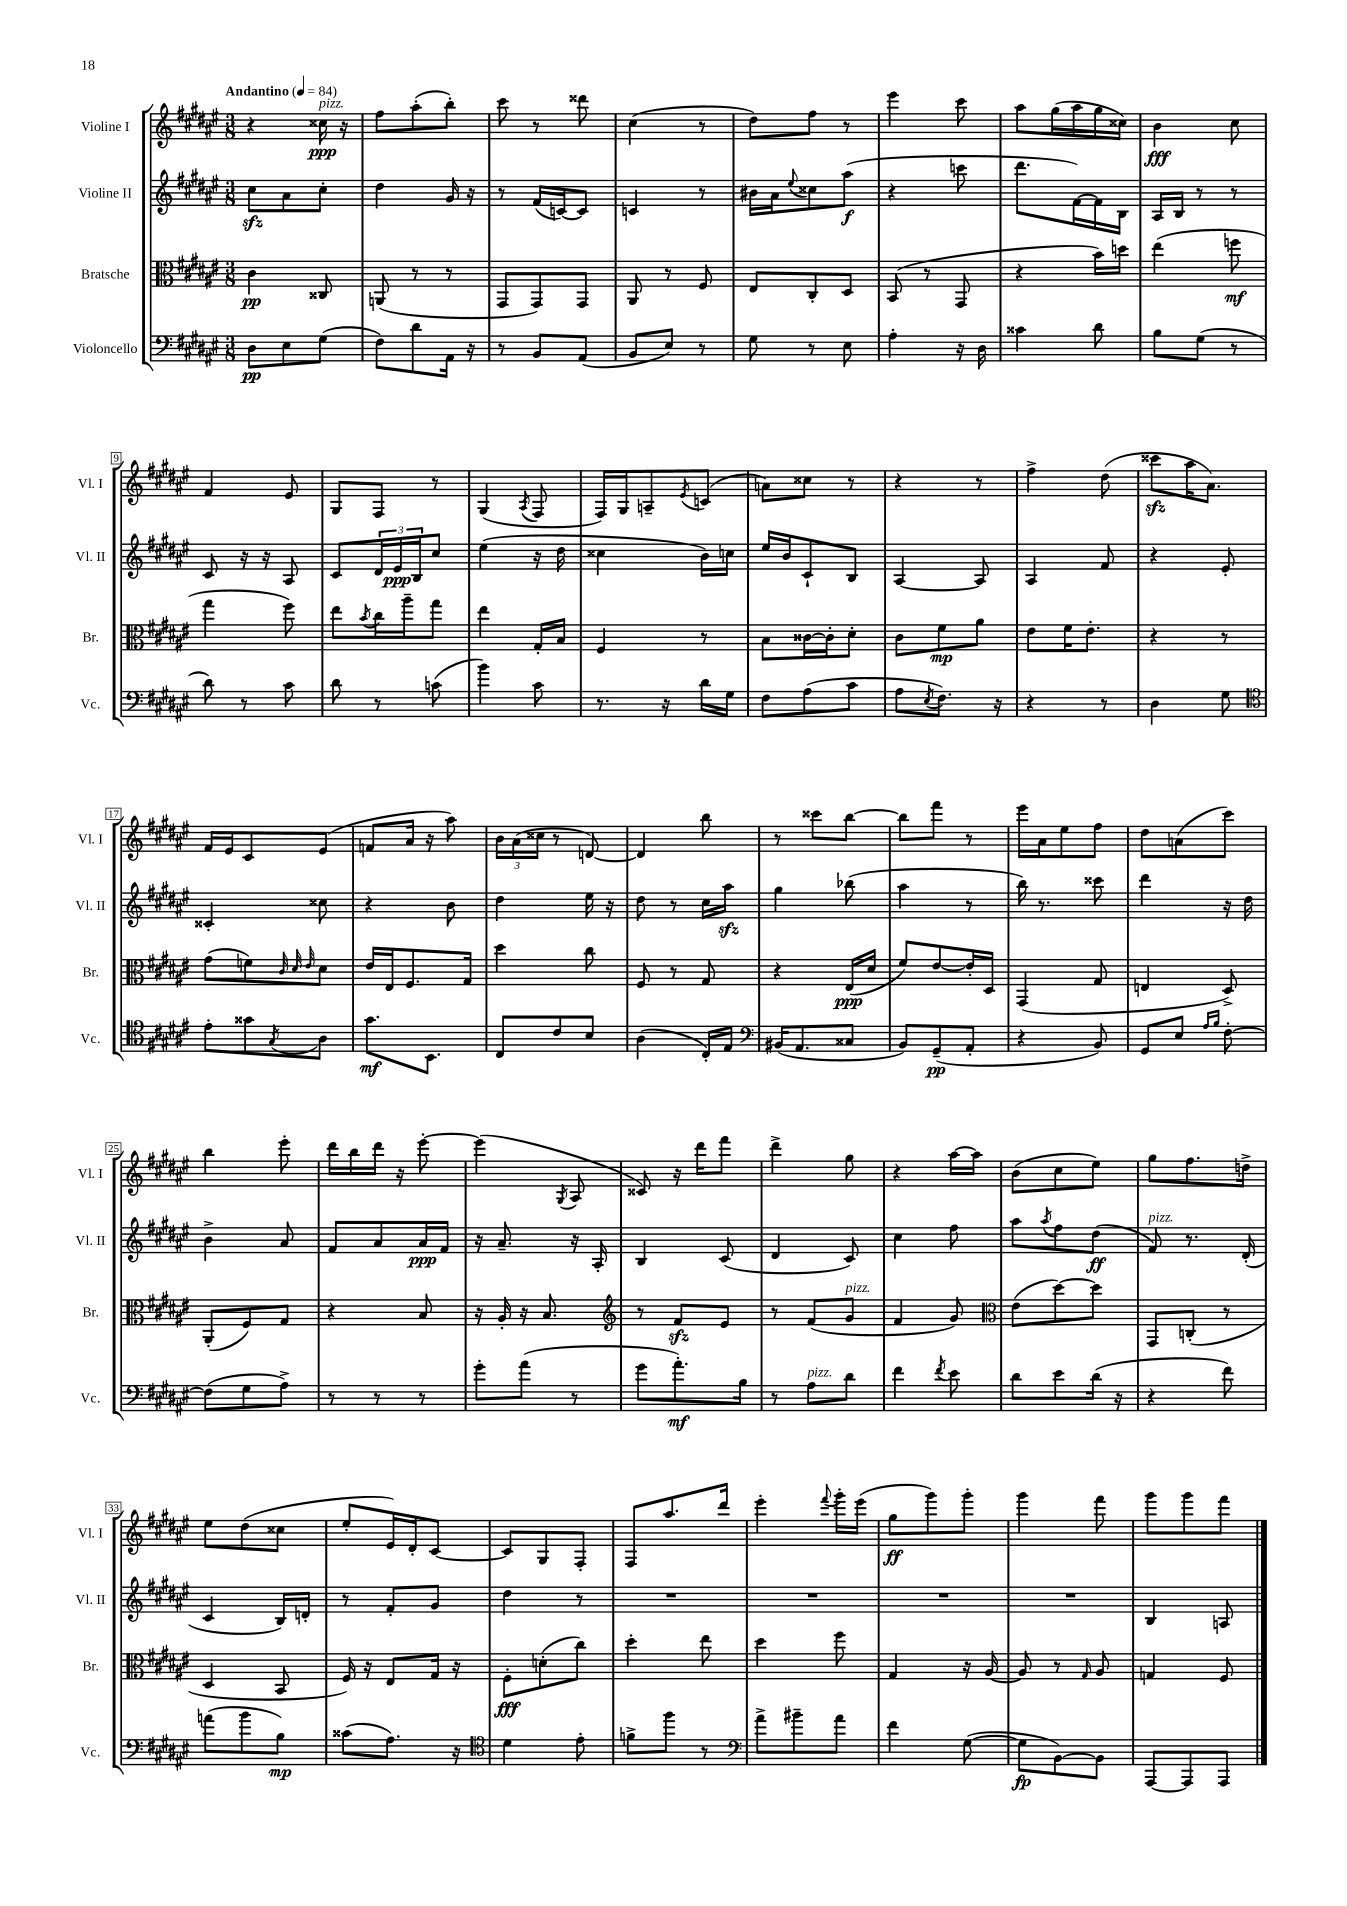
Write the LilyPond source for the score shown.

<<
\new StaffGroup <<
\new Staff = "s0" \with { instrumentName = "Violine I" shortInstrumentName = "Vl. I" } {
    \clef treble \key fis \major \numericTimeSignature \time 3/8 \tempo "Andantino" 4 = 84
    r4 cisis''16\ppp^\markup { \italic "pizz." } r16 |
    fis''8 ais''8-.( b''8-.) |
    cis'''8 r8 disis'''8 |
    cis''4( r8 |
    dis''8) fis''8 r8 |
    eis'''4 cis'''8 |
    ais''8 gis''16( ais''16 gis''16 cisis''16) |
    b'4\fff cis''8 |
    fis'4 eis'8 |
    gis8 fis8 r8 |
    gis4( \acciaccatura { ais8 } fis8 |
    fis16) gis16 a8-- \acciaccatura { eis'8 } c'8( |
    a'8) cisis''8 r8 |
    r4 r8 |
    fis''4-> dis''8( |
    cisis'''8\sfz ais''16 ais'8.) |
    fis'16 eis'16 cis'8 eis'8( |
    f'8 ais'16 r16 ais''8) |
    \tuplet 3/2 { b'16 ais'16( cisis''16 } r8 d'8~) |
    d'4 b''8 |
    r8 cisis'''8 b''8~ |
    b''8 fis'''8 r8 |
    eis'''16 ais'16 eis''8 fis''8 |
    dis''8 a'8( cis'''8) |
    b''4 eis'''8-. |
    dis'''16 b''16 dis'''16 r16 eis'''8~-. |
    eis'''4( \acciaccatura { gis8 } ais8 |
    cisis'8) r16 dis'''16 fis'''8 |
    dis'''4-> gis''8 |
    r4 ais''16~ ais''16 |
    b'8( cis''8 eis''8) |
    gis''8 fis''8. d''16-> |
    eis''8 dis''8( cisis''8 |
    eis''8-. eis'16) dis'16-. cis'8~ |
    cis'8 gis8 fis8-. |
    fis8 ais''8. dis'''16 |
    eis'''4-. \appoggiatura { fis'''8 } gis'''16-. eis'''16( |
    gis''8\ff gis'''8) gis'''8-. |
    gis'''4 fis'''8 |
    gis'''8 gis'''8 fis'''8 \bar "|." |
}
\new Staff = "s1" \with { instrumentName = "Violine II" shortInstrumentName = "Vl. II" } {
    \clef treble \key fis \major \numericTimeSignature \time 3/8
    cis''8\sfz ais'8 cis''8-. |
    dis''4 gis'16 r16 |
    r8 fis'16( c'16~) c'8 |
    c'4 r8 |
    bis'16 ais'16 \appoggiatura { eis''8 } cisis''8 ais''8\f( |
    r4 c'''8 |
    dis'''8. fis'16~) fis'16 b16 |
    ais16 b16 r8 r8 |
    cis'8 r16 r16 ais8 |
    cis'8 \tuplet 3/2 { dis'16 eis'16\ppp b16 } cis''8 |
    eis''4( r16 dis''16 |
    cisis''4 b'16) c''16 |
    eis''16 b'16 cis'8-! b8 |
    ais4~ ais8 |
    ais4 fis'8 |
    r4 eis'8-. |
    cisis'4-. cisis''8 |
    r4 b'8 |
    dis''4 eis''16 r16 |
    dis''8 r8 cis''16 ais''16\sfz |
    gis''4 bes''8( |
    ais''4 r8 |
    b''16) r8. cisis'''8 |
    dis'''4 r16 dis''16 |
    b'4-> ais'8 |
    fis'8 ais'8 ais'16\ppp fis'16 |
    r16 ais'8.-- r16 ais16-. |
    b4 cis'8( |
    dis'4 cis'8) |
    cis''4 fis''8 |
    ais''8 \acciaccatura { ais''8 } fis''8 dis''8\ff( |
    fis'8^\markup { \italic "pizz." }) r8. dis'16-.( |
    cis'4 b16) d'16-. |
    r8 fis'8-. gis'8 |
    dis''4 r8 |
    R4. |
    R4. |
    R4. |
    R4. |
    b4 a8 \bar "|." |
}
\new Staff = "s2" \with { instrumentName = "Bratsche" shortInstrumentName = "Br." } {
    \clef alto \key fis \major \numericTimeSignature \time 3/8
    cis'4\pp cisis8 |
    a,8( r8 r8 |
    gis,8 gis,8) gis,8 |
    ais,8 r8 fis8 |
    eis8 cis8-. dis8 |
    b,8( r8 gis,8 |
    r4 b'16) d''16 |
    eis''4( f''8\mf |
    gis''4 fis''8) |
    eis''8 \acciaccatura { b'8 } cis''16 ais''16-- gis''8 |
    eis''4 gis16-. b16 |
    fis4 r8 |
    b8 cisis'16~ cisis'16-. dis'8-. |
    cis'8 fis'8\mp ais'8 |
    eis'8 fis'16 eis'8.-. |
    r4 r8 |
    gis'8( f'8) \grace { cis'32 dis'32 eis'32 } dis'8 |
    eis'16 eis16 fis8. gis16 |
    dis''4 cis''8 |
    fis8 r8 gis8 |
    r4 eis16\ppp( dis'16 |
    fis'8) eis'8~ eis'16-. dis16 |
    gis,4( gis8 |
    e4 dis8->) |
    ais,8-.( fis8) gis8 |
    r4 b8 |
    r16 ais16-. r16 b8. |
    \clef treble r8 fis'8\sfz eis'8 |
    r8 fis'8( gis'8^\markup { \italic "pizz." } |
    fis'4 gis'8) |
    \clef alto eis'8( dis''8~) dis''8 |
    gis,8 c8-.( r8 |
    dis4 b,8 |
    fis16) r16 eis8 gis16 r16 |
    fis8-.\fff d'8-.( cis''8) |
    dis''4-. eis''8 |
    dis''4 fis''8 |
    gis4 r16 ais16~ |
    ais8 r8 \grace { gis16 } ais8 |
    g4 fis8 \bar "|." |
}
\new Staff = "s3" \with { instrumentName = "Violoncello" shortInstrumentName = "Vc." } {
    \clef bass \key fis \major \numericTimeSignature \time 3/8
    dis8\pp eis8 gis8( |
    fis8) dis'8 ais,16 r16 |
    r8 b,8 ais,8( |
    b,8 eis8) r8 |
    gis8 r8 eis8 |
    ais4-. r16 dis16 |
    cisis'4 dis'8 |
    b8 gis8( r8 |
    dis'8) r8 cis'8 |
    dis'8 r8 c'8( |
    b'4) cis'8 |
    r8. r16 dis'16 gis16 |
    fis8 ais8( cis'8 |
    ais8 \acciaccatura { eis8 } fis8.) r16 |
    r4 r8 |
    dis4 gis8 |
    \clef tenor eis'8-. gisis'8 \acciaccatura { gis8 } ais8 |
    gis'8.\mf b,8. |
    cis8 cis'8 b8 |
    ais4( cis16-.) eis16 |
    \clef bass bis,16( ais,8. cisis8 |
    b,8) gis,8--\pp( ais,8-. |
    r4 b,8) |
    gis,8 eis8 \grace { ais16 b16 } fis8~-. |
    fis8( gis8 ais8->) |
    r8 r8 r8 |
    gis'8-. ais'8( r8 |
    gis'8 ais'8.-.\mf) b16 |
    r8 ais8^\markup { \italic "pizz." } dis'8 |
    fis'4 \acciaccatura { fis'8 } eis'8 |
    dis'8 eis'8 dis'16( r16 |
    r4 fis'8) |
    a'8( b'8 b8\mp) |
    cisis'8( ais8.) r16 |
    \clef tenor dis'4 eis'8-. |
    f'8-> fis''8 r8 |
    \clef bass ais'8-> bis'8-- ais'8 |
    fis'4 gis8~( |
    gis8\fp b,8~) b,8 |
    ais,,8~ ais,,8 ais,,8 \bar "|." |
}
>>
>>
\layout { \context { \Score \override BarNumber.stencil = #(make-stencil-boxer 0.1 0.3 ly:text-interface::print) } }
